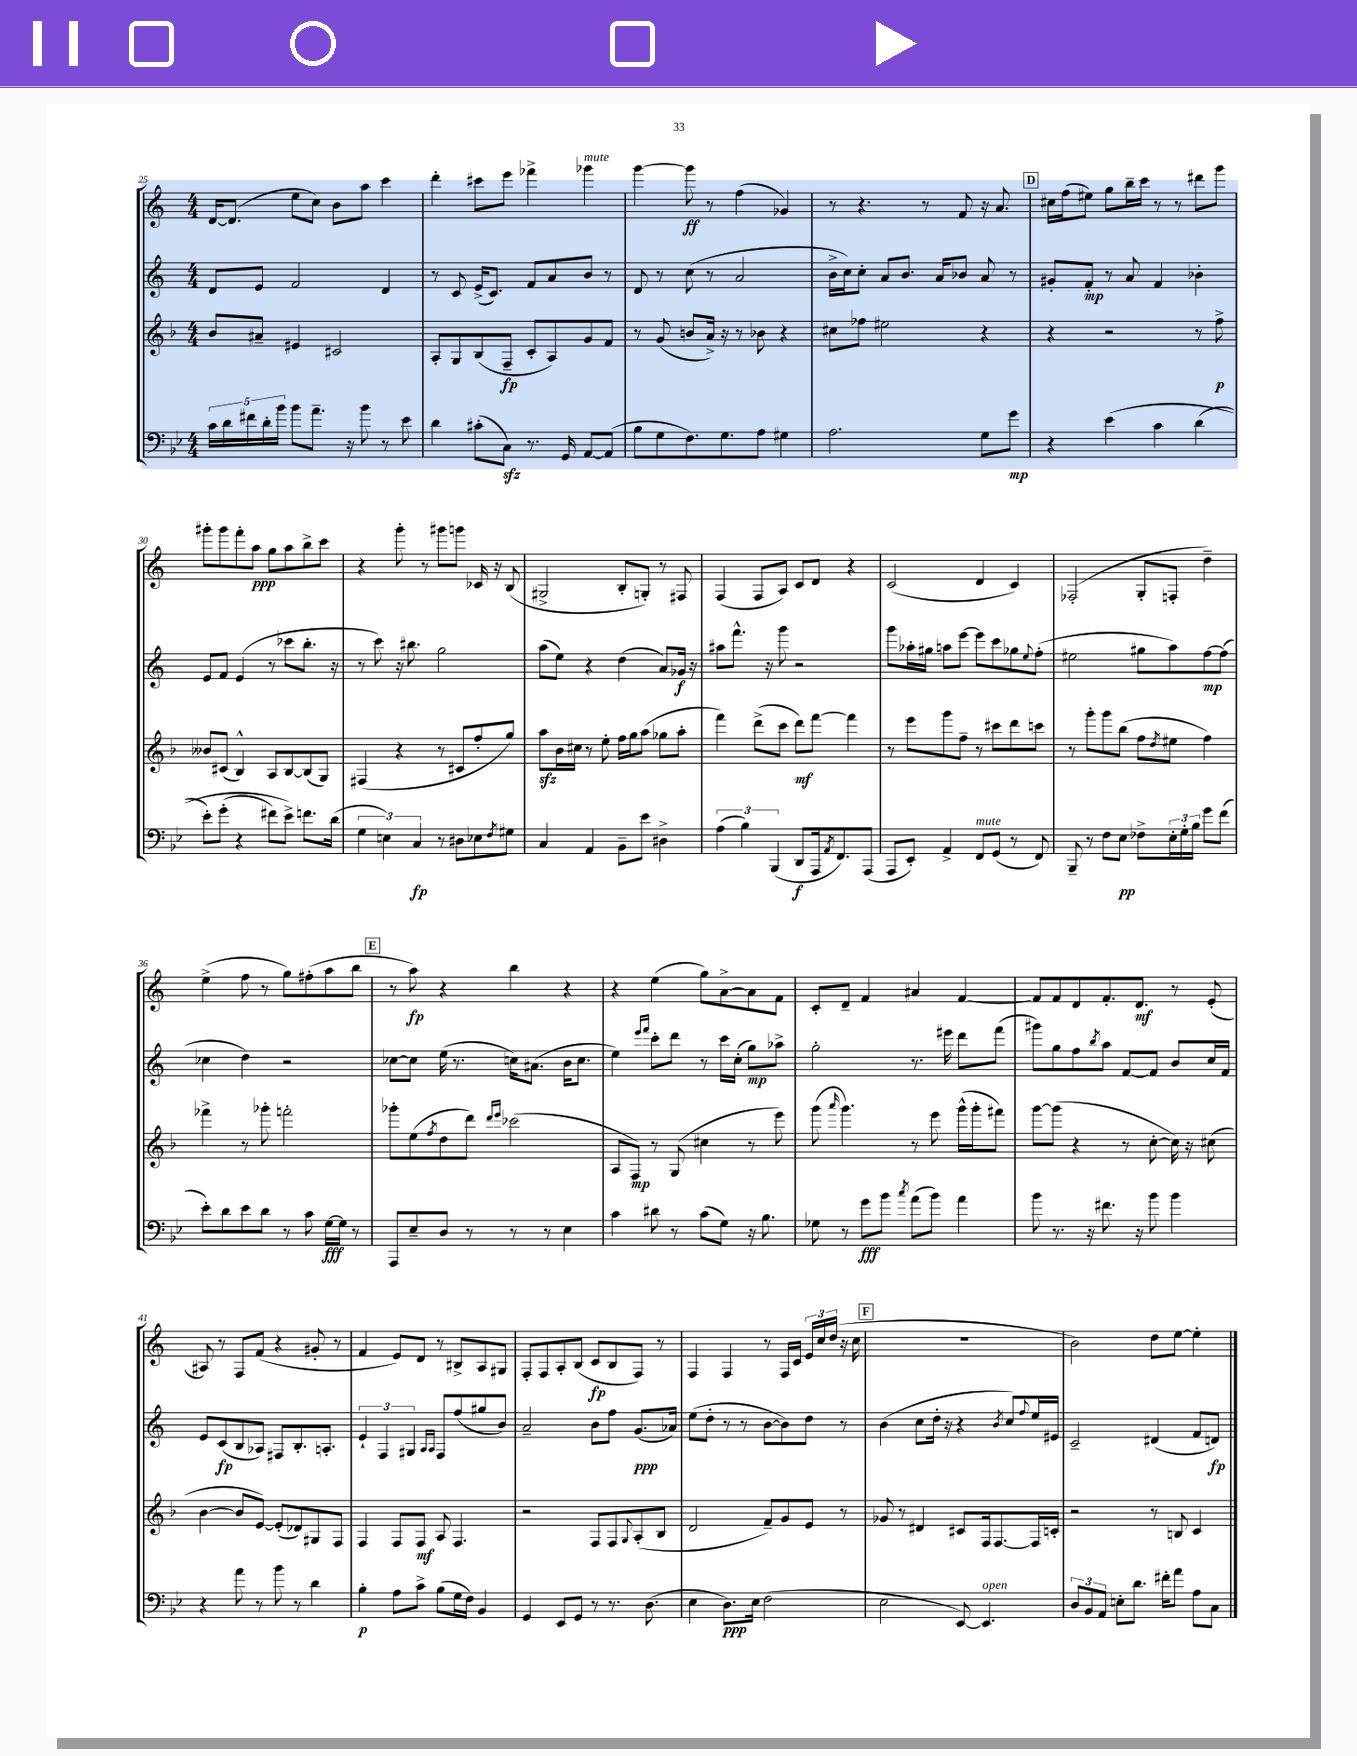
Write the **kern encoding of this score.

**kern	**dynam	**kern	**dynam	**kern	**dynam	**kern	**dynam
*part4	*part4	*part3	*part3	*part2	*part2	*part1	*part1
*staff4	*staff4	*staff3	*staff3	*staff2	*staff2	*staff1	*staff1
*clefF4	*	*clefG2	*	*clefG2	*	*clefG2	*
*k[b-e-]	*	*k[b-]	*	*k[]	*	*k[]	*
*M4/4	*	*M4/4	*	*M4/4	*	*M4/4	*
=25	=25	=25	=25	=25	=25	=25	=25
20c\LL	.	8b-/L	.	8d/L	.	[16d/KL	.
20d\	.	.	.	.	.	.	.
.	.	.	.	.	.	(8.d/J]	.
20f#X\	.	.	.	.	.	.	.
.	.	8a#X~/J	.	8e/J	.	.	.
20d'\	.	.	.	.	.	.	.
20b-\JJ	.	.	.	.	.	.	.
8b-\L	.	4e#X/	.	2f/	.	8ee\L	.
8.a~\J	.	.	.	.	.	8cc\J)	.
.	.	2c#X/	.	.	.	8b\L	.
16r	.	.	.	.	.	.	.
8b-\	.	.	.	.	.	8aa\J	.
8r	.	.	.	4d/	.	4ccc\	.
8e-\	.	.	.	.	.	.	.
=26	=26	=26	=26	=26	=26	=26	=26
4d\	.	8A'/L	.	8r	.	4ddd'\	.
.	.	8G/	.	8c/	.	.	.
(8c#X'\L	.	(8B-/	.	(16e^/KL	.	8ccc#X\L	.
.	.	.	.	8.c/J)	.	.	.
8Czz\J)	.	8F~/J	fp	.	.	8eee\J	.
8.r	.	8c'/L	.	8f/L	.	4fff-X^\	.
.	.	8A/)	.	8a/	.	.	.
16GG/	.	.	.	.	.	.	.
!	!	!	!	!	!	!LO:TX:a:i:t=mute	!
[8AA/L	.	8g/	.	8b/J	.	4ggg-X\	.
(8AA/J]	.	8f/J	.	8r	.	.	.
=27	=27	=27	=27	=27	=27	=27	=27
8B-\L	.	8r	.	8d/	.	[4ggg\	.
8G\	.	(8g/	.	8r	.	.	.
8.F\)	.	8bn/L	.	(8cc\	.	8ggg\]	ff
.	.	16a^/Jk)	.	8r	.	8r	.
8.G\	.	16r	.	.	.	.	.
.	.	8r	.	2a/	.	(4ff\	.
8A\J	.	8b-X\	.	.	.	.	.
4G#X\	.	4r	.	.	.	4g-X/)	.
=28	=28	=28	=28	=28	=28	=28	=28
2.A\	.	8cc#X\L	.	16b^\LL	.	8r	.
.	.	.	.	16cc\J)	.	.	.
.	.	8ff-X\J	.	8cc'\J	.	4.r	.
.	.	2ee#X\	.	8a/L	.	.	.
.	.	.	.	8.b/J	.	.	.
.	.	.	.	.	.	8r	.
.	.	.	.	16a/KL	.	.	.
.	.	.	.	8b-X/J	.	8f/	.
8G\L	.	4r	.	8a/	.	16r	.
.	.	.	.	.	.	8.a/	.
8g\J	mp	.	.	8r	.	.	.
!!LO:REH:place=s1:t=D
=29	=29	=29	=29	=29	=29	=29	=29
4r	.	4r	.	8g#X'/L	.	16cc#X\LL	.
.	.	.	.	.	.	(16ff\J	.
.	.	.	.	8f'/J	mp	8ee#X\J)	.
(4e-\	.	2r	.	8r	.	8gg\L	.
.	.	.	.	8a/	.	16bb~\L	.
.	.	.	.	.	.	16ccc\JJ	.
4c\	.	.	.	4f/	.	8r	.
.	.	.	.	.	.	8r	.
(4d\	.	8r	.	4b-X'\	.	8ddd#X\L	.
.	.	8ff^\	p	.	.	8ggg\J	.
!!LO:LB:g=z
=30	=30	=30	=30	=30	=30	=30	=30
8e-'\L)	.	8b--X/L	.	8e/L	.	8ggg#X'\L	.
(8g'\J	.	(8c#X/J	.	8f/J	.	8ggg#\	.
4r	.	4B-^^/)	.	(4e/	.	8fff'\	.
.	.	.	.	.	.	8aa\J	ppp
8f#X\L)	.	8A/L	.	8r	.	8gg\L	.
8e-^\J)	.	[8B-/	.	8ccc-X\L	.	8aa\	.
8.fn\L	.	(8B-/]	.	8.bb'\J	.	8bb^\	.
.	.	8G/J)	.	.	.	8ccc\J	.
(16d\Jk	.	.	.	16r	.	.	.
=31	=31	=31	=31	=31	=31	=31	=31
6G\	.	(4F#X/	.	8r	.	4r	.
.	.	.	.	8ccc\)	.	.	.
6En\)	.	.	.	.	.	.	.
.	.	4r	.	16r	.	8ggg'\	.
.	.	.	.	8.bb#X\	.	.	.
6C/	fp	.	.	.	.	.	.
.	.	.	.	.	.	8r	.
8r	.	8r	.	2gg\	.	8ggg#X\L	.
8D#X\L	.	8c#X/L	.	.	.	8gggn\J	.
8E-X\	.	8ff'/	.	.	.	16c-X/	.
.	.	.	.	.	.	16r	.
8qF/	.	.	.	.	.	.	.
8G#X\J	.	8gg/J)	.	.	.	(8B/	.
=32	=32	=32	=32	=32	=32	=32	=32
4C/	.	8aazz\L	.	(8aa\L	.	2G#X^/	.
.	.	16b-\L	.	8ee\J)	.	.	.
.	.	16cc#X\JJ	.	.	.	.	.
4AA/	.	8r	.	4r	.	.	.
.	.	8ee'\	.	.	.	.	.
8BB-~\L	.	16ff\LL	.	(4dd\	.	8B'/L	.
.	.	16gg\J	.	.	.	.	.
8e-\J	.	(8aa\J	.	.	.	8Gn'/J)	.
4D#X^\	.	8gg-X\L	.	8a/L)	.	8r	.
.	.	8aa'\J	.	16g-X/Jk	f	8F#X/	.
.	.	.	.	16r	.	.	.
=33	=33	=33	=33	=33	=33	=33	=33
(6A\	.	4fff\)	.	8aa#X\L	.	(4F/	.
.	.	.	.	8.fff^^\J	.	.	.
6B-\)	.	.	.	.	.	.	.
.	.	(8ddd^\L	.	.	.	8F/L	.
.	.	.	.	16r	.	.	.
(6BBB-/	.	.	.	.	.	.	.
.	.	8ccc\J	.	8ggg\	.	8A/J)	.
8DD/L	f	8ddd\L)	mf	2r	.	8c/L	.
16AAA/k	.	[8fff\J	.	.	.	8d/J	.
8qAA/	.	.	.	.	.	.	.
8.FF/)	.	.	.	.	.	.	.
.	.	4fff\]	.	.	.	4r	.
(8AAA/J	.	.	.	.	.	.	.
=34	=34	=34	=34	=34	=34	=34	=34
8AAA/L	.	8r	.	8ggg\L	.	(2c/	.
8EE-'/J)	.	8eee\L	.	16aa-X'\L	.	.	.
.	.	.	.	16gg#X\JJ	.	.	.
4AA^/	.	8ggg\	.	8aan\L	.	.	.
.	.	8ff~\J	.	[8eee\J	.	.	.
!LO:TX:a:i:t=mute	!	!	!	!	!	!	!
8FF/L	.	8r	.	8eee\L]	.	4d/	.
(8GG/J	.	8ccc#X\L	.	8ccc\	.	.	.
8r	.	8ddd\	.	8gg-X\	.	4c/)	.
.	.	.	.	8qqee/	.	.	.
8FF/)	.	8cccn\J	.	(8ff'\J	.	.	.
=35	=35	=35	=35	=35	=35	=35	=35
8BBB-~/	.	8r	.	2ee#X\	.	(2F-X'/	.
8r	.	8ggg'\L	.	.	.	.	.
8F\L	.	8ggg\	.	.	.	.	.
8E-\J	pp	(8bb-\J	.	.	.	.	.
8F-X^\L	.	8ff\L	.	8gg#X\L	.	8G'/L	.
.	.	8qdd/	.	.	.	.	.
24E-'\L	.	8ee#X\J	.	8aa\)	.	8Fn'/J	.
24G'\	.	.	.	.	.	.	.
24B-\JJ	.	.	.	.	.	.	.
8g\L	.	4ff\)	.	[8ff\	mp	4dd~\)	.
(8f\J	.	.	.	(8ff\J]	.	.	.
!!LO:LB:g=z
=36	=36	=36	=36	=36	=36	=36	=36
8e-'\L)	.	4fff-X^\	.	4cc-X\	.	(4ee^\	.
8d\	.	.	.	.	.	.	.
8e-\	.	8r	.	4dd\)	.	8ff\	.
8d\J	.	8ggg-X'\	.	.	.	8r	.
8r	.	2fffn'\	.	2r	.	8gg\L)	.
8c\	.	.	.	.	.	(8ff#X'\	.
[16G\LL	fff	.	.	.	.	8aa\	.
16G\JJ]	.	.	.	.	.	.	.
8r	.	.	.	.	.	8bb\J	.
!!LO:REH:place=s1:t=E
=37	=37	=37	=37	=37	=37	=37	=37
8AAA/L	.	8ggg-X'\L	.	[8cc-X\L	.	8r	.
8E-~/	.	(8ee\	.	8cc-\J]	.	8aa\)	fp
.	.	8qff/	.	.	.	.	.
8D/J	.	8dd\	.	(16ee\	.	4r	.
.	.	.	.	8.r	.	.	.
8r	.	8ddd\J)	.	.	.	.	.
.	.	16qqddd/LL	.	.	.	.	.
.	.	16qqeee/JJ	.	.	.	.	.
8r	.	(2ccc-X\	.	16ccn\KL)	.	4bb\	.
.	.	.	.	(8.a#X\J	.	.	.
8r	.	.	.	.	.	.	.
4E-\	.	.	.	16b\KL	.	4r	.
.	.	.	.	8.cc\J	.	.	.
=38	=38	=38	=38	=38	=38	=38	=38
4c\	.	8A/L	.	4ee\)	.	4r	.
.	.	8F/J)	mp	.	.	.	.
.	.	.	.	16qqeee/LL	.	.	.
.	.	.	.	16qqfff/JJ	.	.	.
8d#X\	.	8r	.	8ccc'\L	.	(4ee\	.
8r	.	(8G/	.	8ddd\J	.	.	.
(8c\L	.	4cc#X\	.	8r	.	8gg\L)	.
8G\J)	.	.	.	16ccc\LL	.	[8a^\	.
.	.	.	.	(16cc'\JJ	.	.	.
16r	.	8r	.	8gg\L)	mp	8a\]	.
8.B-\	.	.	.	.	.	.	.
.	.	8eee\)	.	8aa-X^\J	.	8f\J	.
=39	=39	=39	=39	=39	=39	=39	=39
8G-X\	.	(8ggg\	.	2gg'\	.	8c'/L	.
.	.	16qqaaa/	.	.	.	.	.
8r	.	4.ggg\)	.	.	.	8d~/J	.
8g\L	fff	.	.	.	.	4f/	.
8b-\J	.	.	.	.	.	.	.
8qcc/	.	.	.	.	.	.	.
(8a\L	.	8r	.	8.r	.	4a#X/	.
8b-\J)	.	8eee\	.	.	.	.	.
.	.	.	.	16eee#X\	.	.	.
4a\	.	(16ggg^^\LL	.	8ddd\L	.	[4f/	.
.	.	16ggg'\J	.	.	.	.	.
.	.	8fff#X\J)	.	(8fff\J	.	.	.
=40	=40	=40	=40	=40	=40	=40	=40
8b-\	.	[8ggg\L	.	8ggg#X\L)	.	8f/L]	.
8.r	.	(8ggg\J]	.	8gg\	.	8f/	.
.	.	4r	.	8ff\	.	8d/	.
16r	.	.	.	.	.	.	.
.	.	.	.	8qbb/	.	.	.
8.f#X\	.	.	.	8aa\J	.	8.f'/	.
.	.	8r	.	[8f/L	.	.	.
16r	.	.	.	.	.	8.d/J	mf
8b-\	.	[8cc'\	.	8f/J]	.	.	.
4b-\	.	16cc\])	.	8b/L	.	8r	.
.	.	16r	.	.	.	.	.
.	.	(8cc#X\	.	16cc/L	.	(8e'/	.
.	.	.	.	16f/JJ	.	.	.
!!LO:LB:g=z
=41	=41	=41	=41	=41	=41	=41	=41
4r	.	[4b-\	.	8e/L	.	8A#X/)	.
.	.	.	.	(8c/	fp	8r	.
8a\	.	8b-/L]	.	8B/	.	8F/L	.
8r	.	[8e/J)	.	8A-X/J)	.	(8f/J	.
8b-\	.	(8e'/L]	.	8F#X/L	.	4r	.
8r	.	8d-X/)	.	8.B'/	.	.	.
4d\	.	8G#X/	.	.	.	8g#X'/	.
.	.	.	.	8.An'/J	.	.	.
.	.	8F/J	.	.	.	8r	.
=42	=42	=42	=42	=42	=42	=42	=42
4B-'\	p	4F/	.	6e`/	.	4f/	.
.	.	.	.	6F/	.	.	.
8A\L	.	8F/L	.	.	.	8e/L)	.
.	.	.	.	6G#X/	.	.	.
8c^\J	.	8F/J	mf	.	.	8d/J	.
.	.	.	.	16qqA/LL	.	.	.
.	.	.	.	16qqA/JJ	.	.	.
(8B-\L	.	8A/	.	8F/L	.	8r	.
16G\L	.	4.F/	.	(8ff/	.	8B#X^/L	.
16F\JJ)	.	.	.	.	.	.	.
4BB-/	.	.	.	8gg#X/	.	8A/	.
.	.	.	.	8b/J)	.	8G#X/J	.
=43	=43	=43	=43	=43	=43	=43	=43
4GG/	.	2r	.	2a~/	.	8F'/L	.
.	.	.	.	.	.	8F/	.
8EE-/L	.	.	.	.	.	8A'/	.
8GG/J	.	.	.	.	.	(8B/J	.
8r	.	8F/L	.	8b\L	.	8c/L	fp
8.r	.	8F/	.	8ff\J	.	8B/	.
.	.	8qqG/	.	.	.	.	.
.	.	(8A'/	.	(8.g/L	ppp	8F/J)	.
(8.D\	.	.	.	.	.	.	.
.	.	8B-/J	.	.	.	8r	.
.	.	.	.	16a-X/Jk)	.	.	.
=44	=44	=44	=44	=44	=44	=44	=44
4E-\	.	2d/	.	(8ee\L	.	4F/	.
.	.	.	.	8dd'\J	.	.	.
8.D\L)	ppp	.	.	8r	.	4F/	.
.	.	.	.	8r	.	.	.
16E-\Jk	.	.	.	.	.	.	.
(2F\	.	8f~/L)	.	[8b\L	.	8r	.
.	.	8g/	.	8b\])	.	16F/LL	.
.	.	.	.	.	.	16c/JJ	.
.	.	8e/J	.	8dd\J	.	24e/LL	.
.	.	.	.	.	.	24cc/	.
.	.	.	.	.	.	(24dd/JJ	.
.	.	8r	.	8r	.	16r	.
.	.	.	.	.	.	16cc\	.
!!LO:REH:place=s1:t=F
=45	=45	=45	=45	=45	=45	=45	=45
2E-\	.	8g-X/	.	(4b\	.	1r	.
.	.	8r	.	.	.	.	.
.	.	4d#X/	.	8cc\L	.	.	.
.	.	.	.	16dd'\Jk	.	.	.
.	.	.	.	16r	.	.	.
[8EE-/)	.	8c#X/L	.	4r	.	.	.
!LO:TX:a:i:t=open	!	!	!	!	!	!	!
4.EE-/]	.	16F/k	.	.	.	.	.
.	.	[8.F/	.	.	.	.	.
.	.	.	.	8qb/	.	.	.
.	.	.	.	8cc/L)	.	.	.
.	.	.	.	8qqff/	.	.	.
.	.	16F/L]	.	16ee/L	.	.	.
.	.	16cn'/JJ	.	16e#X/JJ	.	.	.
=46	=46	=46	=46	=46	=46	=46	=46
12D/L	.	2r	.	2c~/	.	2b\)	.
12BB-/	.	.	.	.	.	.	.
12AA/J	.	.	.	.	.	.	.
8En'\L	.	.	.	.	.	.	.
8.d\J	.	.	.	.	.	.	.
.	.	8r	.	(4d#X/	.	8dd\L	.
16f#X'\KL	.	.	.	.	.	.	.
8a\J	.	8Bn/	.	.	.	[8ee\J	.
8A\L	.	4c/	.	8f/L	.	4ee'\]	.
8C\J	.	.	.	8dn/J)	fp	.	.
==	==	==	==	==	==	==	==
*-	*-	*-	*-	*-	*-	*-	*-
